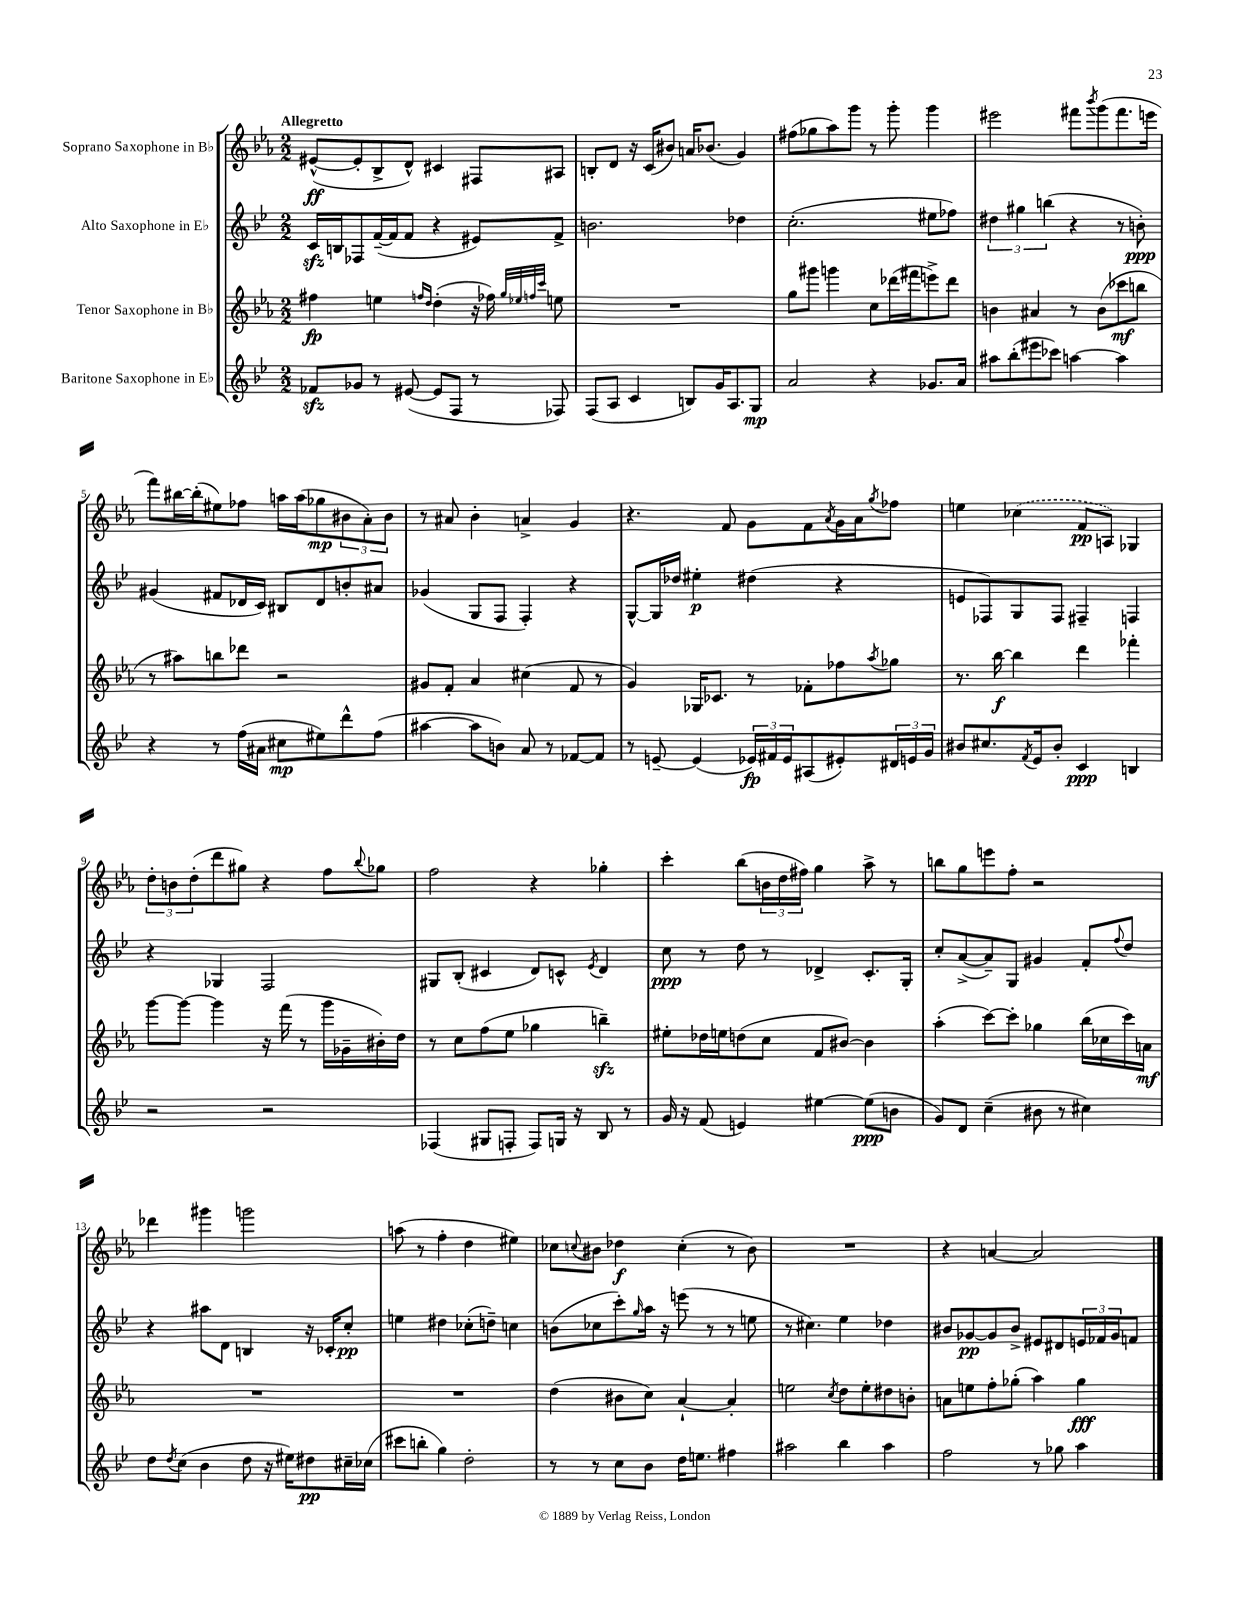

**kern	**dynam	**kern	**dynam	**kern	**dynam	**kern	**dynam
*part4	*part4	*part3	*part3	*part2	*part2	*part1	*part1
*staff4	*staff4	*staff3	*staff3	*staff2	*staff2	*staff1	*staff1
*I"Baritone Saxophone in E♭	*	*I"Tenor Saxophone in B♭	*	*I"Alto Saxophone in E♭	*	*I"Soprano Saxophone in B♭	*
*clefG2	*	*clefG2	*	*clefG2	*	*clefG2	*
*k[b-e-]	*	*k[b-e-a-]	*	*k[b-e-]	*	*k[b-e-a-]	*
*M2/2	*	*M2/2	*	*M2/2	*	*M2/2	*
=1	=1	=1	=1	=1	=1	=1	=1
!	!	!	!	!	!	!LO:TX:a:B:t=Allegretto	!
8f-Xzz/L	.	4ff#X\	fp	16czz/LL	.	([8e#X^^/L	ff
.	.	.	.	16Bn/J	.	.	.
8g-X/J	.	.	.	8F-X/	.	8e#'/]	.
8r	.	4een\	.	([16f~/L	.	8B-^/	.
.	.	.	.	16f/J]	.	.	.
([8e#X/	.	.	.	8f/J	.	8d^^/J)	.
.	.	16qqffn/LL	.	.	.	.	.
.	.	16qqdd/JJ	.	.	.	.	.
8e#/L]	.	(4dd'\	.	4r	.	4c#X/	.
8F/J	.	.	.	.	.	.	.
8r	.	16r	.	8e#X/L)	.	8F#X/L	.
.	.	16ff-X\)	.	.	.	.	.
.	.	32qqgg/LLL	.	.	.	.	.
.	.	32qqee-X/	.	.	.	.	.
.	.	32qqffn/	.	.	.	.	.
.	.	32qqccc/JJJ	.	.	.	.	.
8F-X/)	.	8een\	.	8f^/J	.	8A#X/J	.
=2	=2	=2	=2	=2	=2	=2	=2
(8F/L	.	1r	.	2.bn\	.	8Bn'/L	.
8A/J	.	.	.	.	.	8d/J	.
4c/	.	.	.	.	.	16r	.
.	.	.	.	.	.	(16c/KL	.
.	.	.	.	.	.	8b#X/J)	.
8Bn/L)	.	.	.	.	.	16an/KL	.
.	.	.	.	.	.	(8.b-X/J	.
16g/K	.	.	.	.	.	.	.
8.A/	.	.	.	.	.	.	.
.	.	.	.	4dd-X\	.	4g/)	.
8G/J	mp	.	.	.	.	.	.
=3	=3	=3	=3	=3	=3	=3	=3
2a/	.	8gg\L	.	(2.cc'\	.	(8ff#X\L	.
.	.	8ggg#X\J	.	.	.	8gg-X\	.
.	.	4gggn\	.	.	.	8aa-\)	.
.	.	.	.	.	.	8ggg\J	.
4r	.	8cc\L	.	.	.	8r	.
.	.	(16ddd-X\L	.	.	.	8ggg'\	.
.	.	16fff#X\J	.	.	.	.	.
8.g-X/L	.	8eeen^\)	.	8ee#X\L	.	4ggg\	.
.	.	8ddd-\J	.	8ff-X\J)	.	.	.
16a/Jk	.	.	.	.	.	.	.
=4	=4	=4	=4	=4	=4	=4	=4
8aa#X\L	.	4bn\	.	6dd#X\	.	2eee#X\	.
(8bb-'\	.	.	.	.	.	.	.
.	.	.	.	6gg#X\	.	.	.
8eee#X\	.	4a#X/	.	.	.	.	.
.	.	.	.	(6bbn\	.	.	.
8ccc-X\J)	.	.	.	.	.	.	.
[4aan\	.	8r	.	4r	.	8fff#X\L	.
.	.	.	.	.	.	8qbbb-/	.
.	.	(8b\L	.	.	.	(8ggg\	.
4aa\]	.	8ccc-X\	mf	8r	.	8.fff#\	.
.	.	8bbn\J	.	8bn'\)	ppp	.	.
.	.	.	.	.	.	16eeen\Jk	.
!!LO:LB:g=z
=5	=5	=5	=5	=5	=5	=5	=5
4r	.	8r	.	(4g#X/	.	8fff\L)	.
.	.	8aa#X\L)	.	.	.	[16bb#X\L	.
.	.	.	.	.	.	(16bb#'\J]	.
8r	.	8bbn\	.	8f#X/L	.	8ee#X\)	.
(16ff\LL	.	8ddd-X\J	.	16d-X/L	.	8ff-X\J	.
16a#X\JJ	.	.	.	16c/JJ)	.	.	.
8cc#X\L	mp	2r	.	8B#X/L	.	16aan\LL	.
.	.	.	.	.	.	(16aa\J	.
8ee#X\)	.	.	.	8d-/	.	8gg-X\	mp
8ddd^^\	.	.	.	8bn'/	.	12b#X\	.
.	.	.	.	.	.	12a-'\)	.
(8ff\J	.	.	.	8a#X/J	.	.	.
.	.	.	.	.	.	12b#\J	.
=6	=6	=6	=6	=6	=6	=6	=6
[4aa#X\	.	8g#X/L	.	(4g-X/	.	8r	.
.	.	8f'/J	.	.	.	8a#X/	.
8aa#\L]	.	4a-/	.	8G/L	.	4b-'\	.
8bn\J)	.	.	.	8F/J	.	.	.
8a/	.	(4cc#X\	.	4F'/)	.	4an^/	.
8r	.	.	.	.	.	.	.
[8f-X/L	.	8f/	.	4r	.	4g/	.
8f-/J]	.	8r	.	.	.	.	.
=7	=7	=7	=7	=7	=7	=7	=7
8r	.	4g/)	.	[8G^^/L	.	4.r	.
[8en~/	.	.	.	16G/L]	.	.	.
.	.	.	.	16dd-X/JJ	.	.	.
(4e/]	.	16G-X/KL	.	4ee#X'\	p	.	.
.	.	8.c-X/J	.	.	.	.	.
.	.	.	.	.	.	8f/	.
24e-X/LL)	fp	8r	.	(4dd#X\	.	8g\L	.
24f#X/	.	.	.	.	.	.	.
24e-/J	.	.	.	.	.	.	.
(8A#X/	.	8f-X'\L	.	.	.	8f\	.
.	.	.	.	.	.	8qa-/	.
8e#X'/)	.	8ff-X\	.	4r	.	16g\L	.
.	.	.	.	.	.	16a-\J	.
.	.	8qaa-/	.	.	.	8qgg/	.
24d#X/L	.	8gg-X\J	.	.	.	8ff-X\J	.
24en/	.	.	.	.	.	.	.
24g/JJ	.	.	.	.	.	.	.
=8	=8	=8	=8	=8	=8	=8	=8
8b#X/L	.	8.r	.	8en/L	.	4een\	.
8.cc#X/	.	.	.	8F-X/)	.	.	.
.	.	[16bb-\	f	.	.	.	.
.	.	4bb-\]	.	8G/	.	(4cc-X\	.
8qf/	.	.	.	.	.	.	.
16e-/k	.	.	.	.	.	.	.
8b#'/J	.	.	.	8F-/J	.	.	.
4c/	ppp	4ddd\	.	4F#X~/	.	8f/L	pp
.	.	.	.	.	.	8An/J)	.
4Bn/	.	4fff-X'\	.	4Fn/	.	4G-X/	.
!!LO:LB:g=z
=9	=9	=9	=9	=9	=9	=9	=9
2r	.	[8ggg\L	.	4r	.	12dd'\L	.
.	.	.	.	.	.	12bn\	.
.	.	8ggg\J_	.	.	.	.	.
.	.	.	.	.	.	(12dd'\	.
.	.	4ggg\]	.	4G-X/	.	8ddd\	.
.	.	.	.	.	.	8gg#X\J)	.
2r	.	16r	.	2F/	.	4r	.
.	.	(16fff\	.	.	.	.	.
.	.	8r	.	.	.	.	.
.	.	16ggg\LL	.	.	.	8ff\L	.
.	.	16g-X~\	.	.	.	.	.
.	.	.	.	.	.	8qqbb-/	.
.	.	16b#X'\)	.	.	.	8gg-X\J	.
.	.	16dd\JJ	.	.	.	.	.
=10	=10	=10	=10	=10	=10	=10	=10
(4F-X/	.	8r	.	8G#X/L	.	2ff\	.
.	.	8cc\L	.	(8B-'/J	.	.	.
8G#X/L	.	(8ff\	.	4c#X/	.	.	.
8Fn'/J	.	8ee-\J	.	.	.	.	.
8F/L)	.	4gg-X\	.	8d/L)	.	4r	.
16Gn/Jk	.	.	.	8cn^^/J	.	.	.
16r	.	.	.	.	.	.	.
.	.	.	.	8qe-/	.	.	.
8B-/	.	4bbnzz~\)	.	4d/	.	4gg-X'\	.
8r	.	.	.	.	.	.	.
=11	=11	=11	=11	=11	=11	=11	=11
16g/	.	8ee#X'\L	.	8cc\	ppp	4ccc'\	.
16r	.	.	.	.	.	.	.
(8f/	.	16dd-X\L	.	8r	.	.	.
.	.	16een\J	.	.	.	.	.
4en/)	.	(8ddn\	.	8dd\	.	(8bb-\L	.
.	.	8cc\J	.	8r	.	24bn\L	.
.	.	.	.	.	.	24dd\	.
.	.	.	.	.	.	24ff#X\JJ)	.
[4ee#X\	.	8f/L	.	4d-X^/	.	4gg\	.
.	.	[8b#X/J)	.	.	.	.	.
(8ee#\L]	ppp	4b#\]	.	8.c'/L	.	8aa-^\	.
8bn\J	.	.	.	.	.	8r	.
.	.	.	.	16G'/Jk	.	.	.
=12	=12	=12	=12	=12	=12	=12	=12
8g/L)	.	(4aa-'\	.	8cc'/L	.	8bbn\L	.
8d/J	.	.	.	([8a^/	.	8gg\	.
(4cc~\	.	[8ccc\L)	.	8a~/])	.	8eeen\	.
.	.	8ccc'\J]	.	8G/J	.	8ff'\J	.
8b#X\	.	4gg-X\	.	4g#X/	.	2r	.
8r	.	.	.	.	.	.	.
4cc#X\)	.	(16bb-\LL	.	8f'/L	.	.	.
.	.	16cc-X\	.	.	.	.	.
.	.	.	.	8qqff/	.	.	.
.	.	16ccc\)	.	8dd/J	.	.	.
.	.	16an\JJ	mf	.	.	.	.
!!LO:LB:g=z
=13	=13	=13	=13	=13	=13	=13	=13
8dd\L	.	1r	.	4r	.	4ddd-X\	.
8qdd/	.	.	.	.	.	.	.
(8cc\J	.	.	.	.	.	.	.
4b-\	.	.	.	8aa#X\L	.	4ggg#X\	.
.	.	.	.	8d\J	.	.	.
8dd\	.	.	.	4Bn/	.	2gggn\	.
16r	.	.	.	.	.	.	.
16ee#X\KL)	.	.	.	.	.	.	.
8dd#X\	pp	.	.	16r	.	.	.
.	.	.	.	16c-X'/KL	.	.	.
16cc#X~\L	.	.	.	8cc'/J	pp	.	.
(16cc-X\JJ	.	.	.	.	.	.	.
=14	=14	=14	=14	=14	=14	=14	=14
8ccc#X\L	.	1r	.	4een\	.	(8aan\	.
8bbn'\J	.	.	.	.	.	8r	.
4gg\)	.	.	.	4dd#X\	.	4ff'\	.
2dd'\	.	.	.	(8cc-X'\L	.	4dd\	.
.	.	.	.	8ddn~\J)	.	.	.
.	.	.	.	4ccn\	.	4ee#X\)	.
=15	=15	=15	=15	=15	=15	=15	=15
8r	.	(4dd\	.	(8bn\L	.	8cc-X\L	.
.	.	.	.	.	.	8qqccn/	.
8r	.	.	.	8cc-X\	.	8b#X\J	.
8cc\L	.	8b#X\L	.	8ccc'\)	.	4dd-X\	f
.	.	.	.	16qqgg/	.	.	.
8b-\J	.	8cc\J)	.	16aa\Jk	.	.	.
.	.	.	.	16r	.	.	.
16dd\KL	.	[4a-`/	.	(8eeen\	.	(4cc'\	.
8.een\J	.	.	.	.	.	.	.
.	.	.	.	8r	.	.	.
4ff#X\	.	4a-'/]	.	8r	.	8r	.
.	.	.	.	8een\	.	8b#\)	.
=16	=16	=16	=16	=16	=16	=16	=16
2aa#X\	.	2een\	.	8r	.	1r	.
.	.	.	.	4.cc#X\)	.	.	.
.	.	8qcc/	.	.	.	.	.
4bb-\	.	8dd\L	.	4ee-\	.	.	.
.	.	8ee'\	.	.	.	.	.
4aa#\	.	8dd#X\	.	4dd-X\	.	.	.
.	.	8bn'\J	.	.	.	.	.
=17	=17	=17	=17	=17	=17	=17	=17
2ff\	.	8an\L	.	8b#X/L	.	4r	.
.	.	8een\	.	[8g-X/	pp	.	.
.	.	8ff'\	.	8g-/]	.	[4an/	.
.	.	(8gg-X'\J	.	8b#^/J	.	.	.
8r	.	4aa-\)	.	8e#X/L	.	2a/]	.
8gg-X\	.	.	.	8d#X/	.	.	.
4aa\	.	4gg-\	fff	24en/L	.	.	.
.	.	.	.	24f-X/	.	.	.
.	.	.	.	24g-/J	.	.	.
.	.	.	.	8fn/J	.	.	.
==	==	==	==	==	==	==	==
*-	*-	*-	*-	*-	*-	*-	*-
